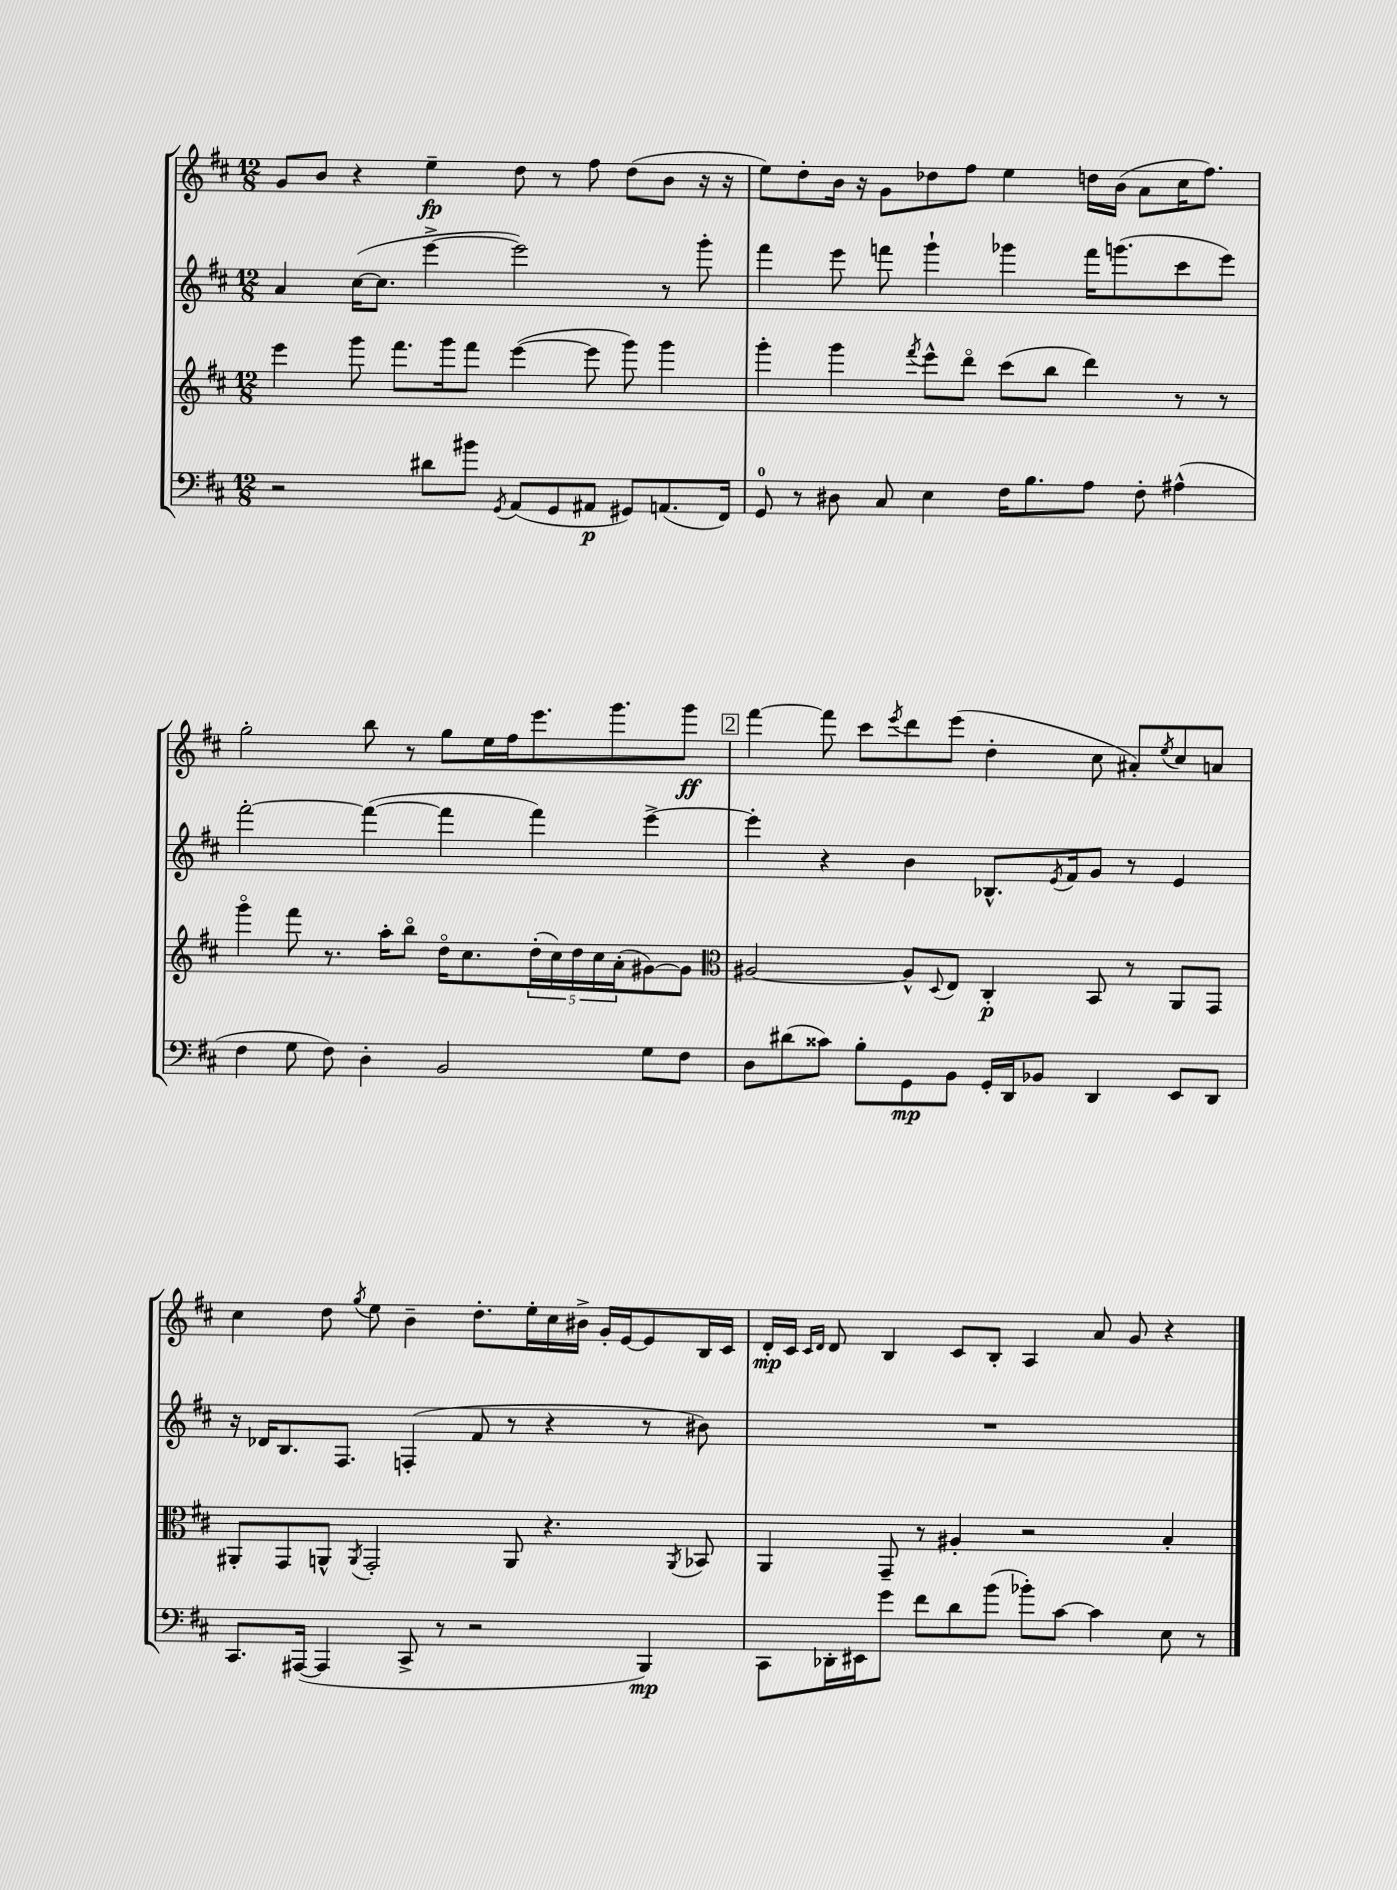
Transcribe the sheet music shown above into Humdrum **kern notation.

**kern	**kern	**kern	**kern
*staff4	*staff3	*staff2	*staff1
*clefF4	*clefG2	*clefG2	*clefG2
*k[f#c#]	*k[f#c#]	*k[f#c#]	*k[f#c#]
*M12/8	*M12/8	*M12/8	*M12/8
2r	4eee	4a	8g
.	.	.	8b
.	8ggg	([16cc#	4r
.	.	8.cc#]	.
.	8.fff#	.	.
8d#	.	[4eee^	4ee~
.	16ggg	.	.
8b#	8fff#	.	.
8qGG	.	.	.
(8AA	([4eee	2eee])	8dd
8GG	.	.	8r
8AA#	8eee]	.	8ff#
8GG#)	8ggg)	.	(8dd
(8.AA	4ggg	8r	8b
.	.	8ggg'	16r
16FF#)	.	.	16r
=	=	=	=
8GG	4ggg'	4fff#	8ee)
8r	.	.	8dd'
8D#	4ggg	8eee	16b
.	.	.	16r
8C#	.	8fff	8g
.	8qfff#	.	.
4E	8eee^^	4ggg`	8dd-
.	8dddo	.	8ff#
16F#	(8ccc#	4ggg-	4ee
8.B	.	.	.
.	8bb	.	.
8A	4ddd)	16fff	16dd
.	.	(8.ggg	(16b
8F#'	.	.	8a
(4A#^^	8r	8ccc#	16cc#
.	.	.	8.ff#)
.	8r	8eee)	.
=	=	=	=
4F#	4gggo	[2fff#'	2gg'
8G	8fff#	.	.
8F#)	8.r	.	.
4D'	.	(4fff#_	8bb
.	16aa'	.	.
.	8bbo	.	8r
2BB	16ddo	4fff#]	8gg
.	8.cc#	.	.
.	.	.	16ee
.	.	.	16ff#
.	(20dd'	4fff#)	8.eee
.	20cc#)	.	.
.	20dd	.	.
.	20cc#	.	.
.	.	.	8.ggg
.	(20a'	.	.
8G	[8g#)	[4eee^	.
8F#	8g#]	.	8ggg
=	=	=	=
*	*clefC3	*	*
8D	[2A#	4eee']	[4fff#
(8d#	.	.	.
8c##)	.	4r	8fff#]
8B'	.	.	8ccc#
.	.	.	8qeee
8GG	8A#^^]	4b	8ddd
.	8qqD	.	.
8BB	8E	.	(8eee
16GG'	4C#'	8.B-^^	4dd'
16DD	.	.	.
8BB-	.	.	.
.	.	8qe	.
.	.	16f#	.
4DD	8BB	8g	8cc#
.	8r	8r	8a#')
.	.	.	8qee
8EE	8AA	4e	8cc#
8DD	8GG	.	8a
=	=	=	=
8.CC#	8AA#'	16r	4cc#
.	.	16d-	.
.	8GG	8.B	.
([16AAA#	.	.	.
4AAA#]	8AA^^	.	8dd
.	.	8.F#	.
.	8qAA	.	8qgg
.	2GG'	.	8ee
8CC#^	.	(4F'	4b~
8r	.	.	.
2r	.	8f#	8.dd'
.	8AA	8r	.
.	.	.	16ee'
.	4.r	4r	16cc#
.	.	.	16b#^
.	.	.	16g'
.	.	.	[16e
4BBB)	.	8r	8e]
.	8qAA	.	.
.	8BB-	8b#)	16B
.	.	.	16c#
=	=	=	=
8CC#	4AA	1.r	16d'
.	.	.	16c#
.	.	.	16qqc#
.	.	.	16qqd
16DD-'	.	.	8d
16EE#	.	.	.
8g	8GG~	.	4B
8f#	8r	.	.
8d	4A#'	.	8c#
(8b	.	.	8B'
8b-')	2r	.	4A
[8c#	.	.	.
4c#]	.	.	8a
.	.	.	8g
8E	4B'	.	4r
8r	.	.	.
==	==	==	==
*-	*-	*-	*-
